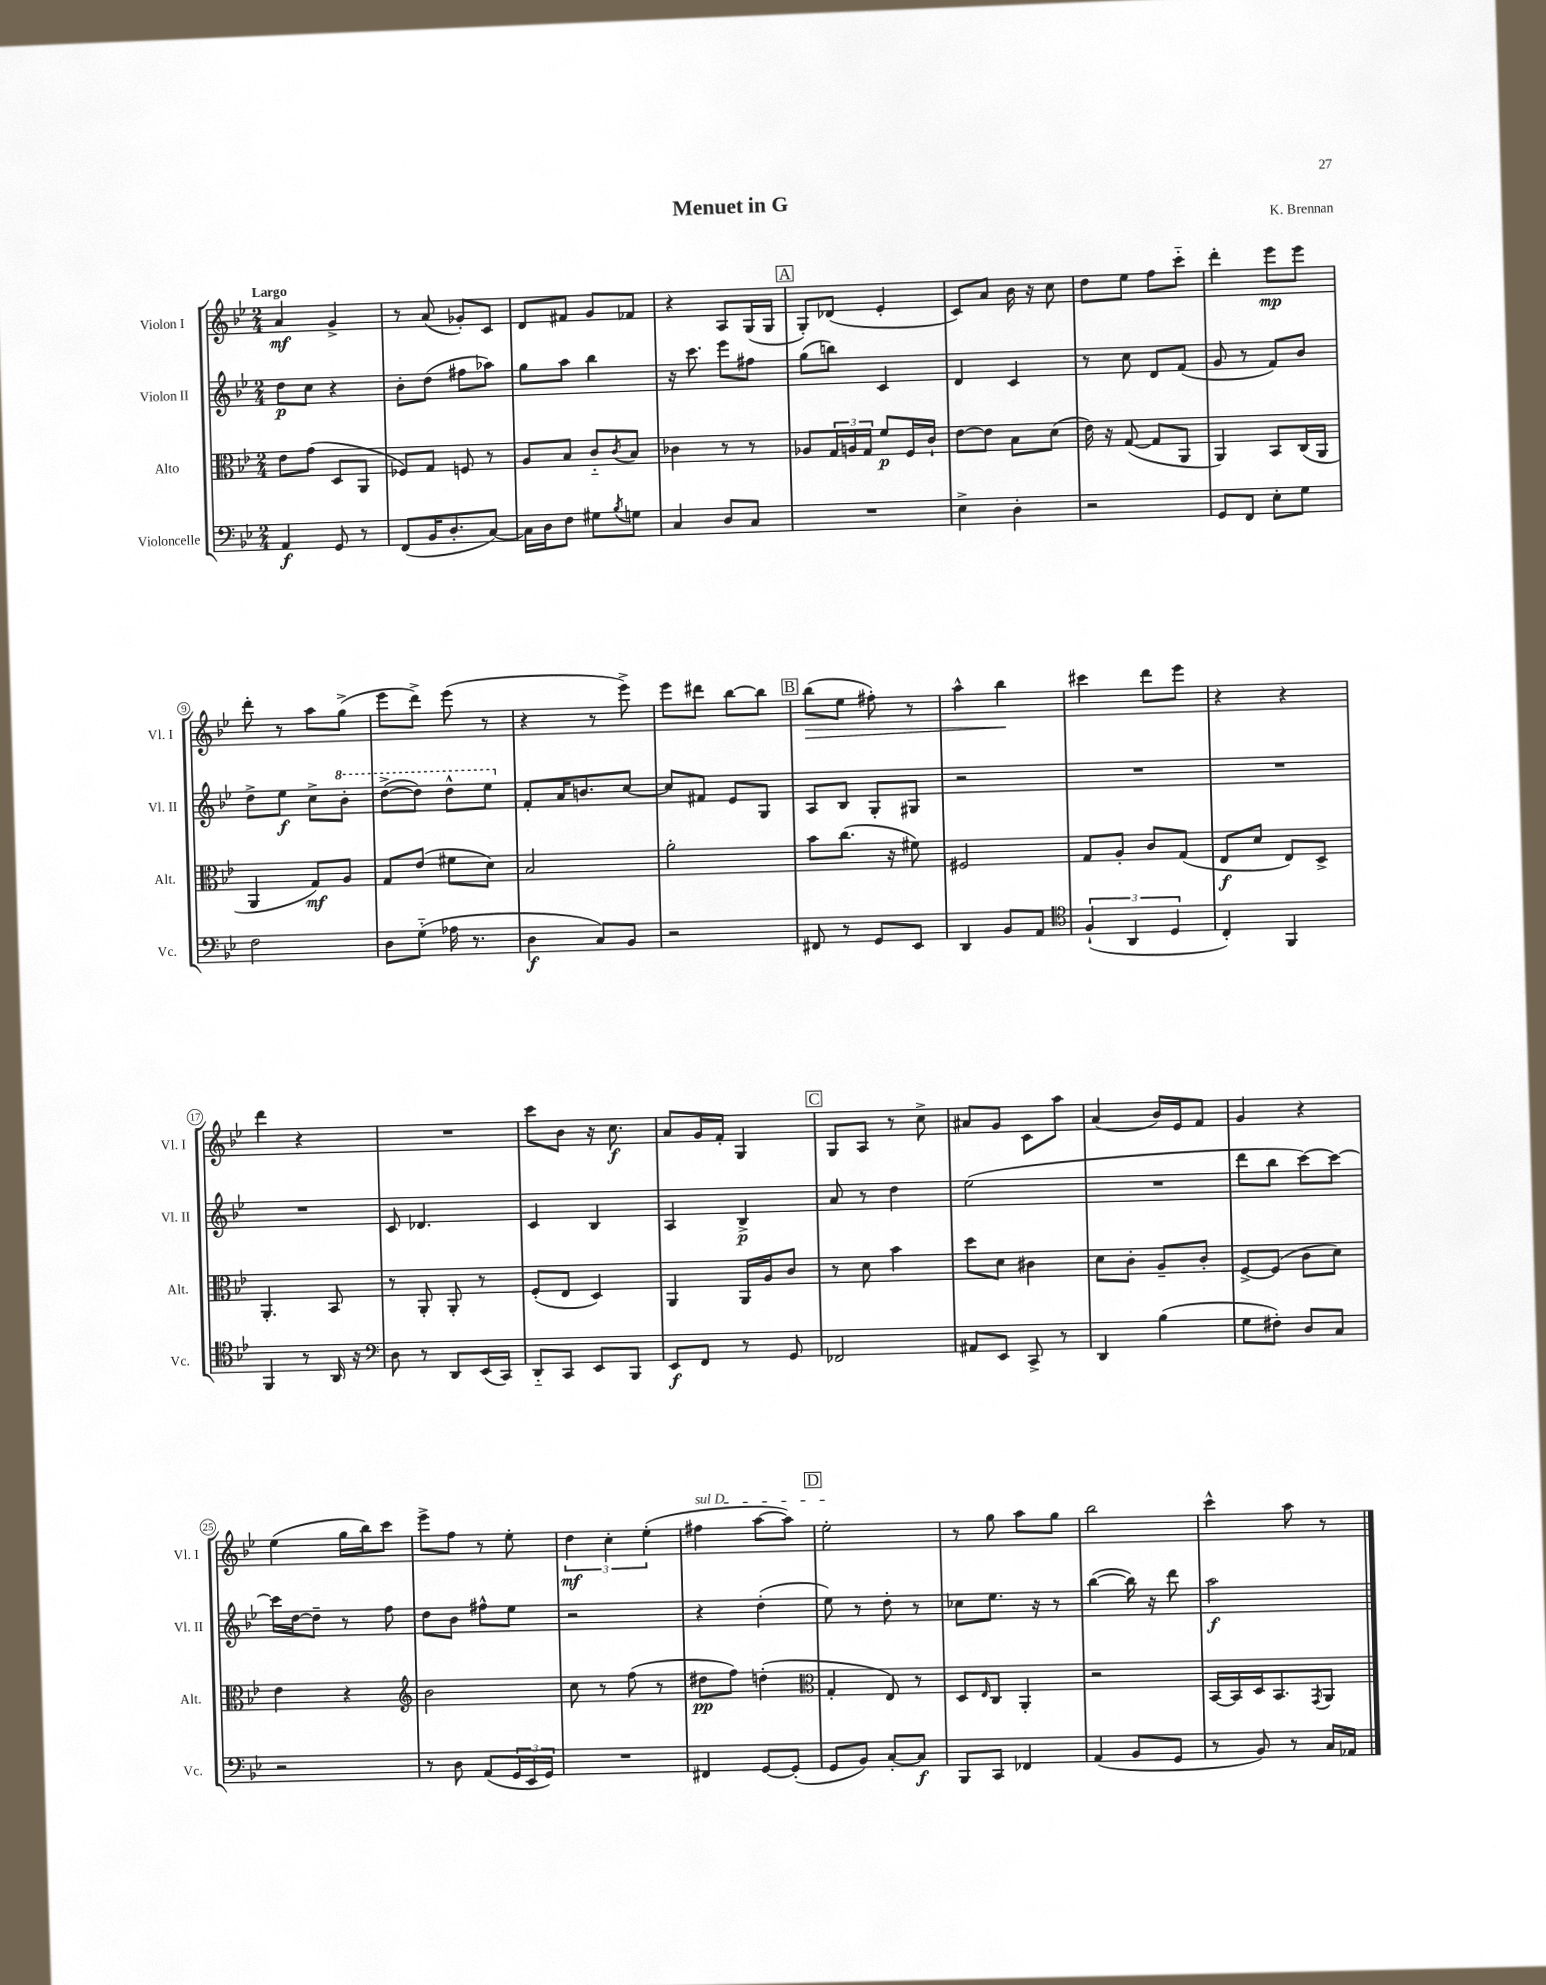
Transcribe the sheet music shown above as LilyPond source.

\header { title = "Menuet in G" composer = "K. Brennan" }
<<
\new StaffGroup <<
\new Staff = "s0" \with { instrumentName = "Violon I" shortInstrumentName = "Vl. I" } {
    \clef treble \key bes \major \numericTimeSignature \time 2/4 \tempo "Largo"
    a'4\mf g'4-> |
    r8 a'8( ges'8-.) c'8 |
    d'8 fis'8 g'8 fes'8 |
    r4 a8 g16( g16 |
    \mark \markup { \box "A" } g8-.) des'8( ees'4-. |
    c'8) a'8 bes'16 r16 c''8 |
    d''8 ees''8 f''8 c'''8-_ |
    d'''4-. ees'''8\mp ees'''8 |
    d'''8-. r8 a''8 g''8->( |
    ees'''8 d'''8->) ees'''8( r8 |
    r4 r8 ees'''8->) |
    ees'''8 dis'''8 bes''8~ bes''8 |
    \mark \markup { \box "B" } bes''8\>( ees''8 fis''8-.) r8 |
    a''4-^ bes''4\! |
    cis'''4 d'''8 ees'''8 |
    r4 r4 |
    d'''4 r4 |
    R2 |
    c'''8 bes'8 r16 c''8.\f |
    a'8 g'16 f'16-. g4 |
    \mark \markup { \box "C" } g8 a8 r8 c''8-> |
    ais'8 g'8 c'8 a''8 |
    a'4( bes'16) ees'16 f'8 |
    g'4 r4 |
    ees''4( g''16 bes''16) c'''8 |
    ees'''8-> f''8 r8 ees''8-. |
    \tuplet 3/2 { d''4\mf c''4-. ees''4-.( } |
    \once \override TextSpanner.bound-details.left.text = \markup { \italic "sul D" } fis''4\startTextSpan a''8~ a''8) |
    \mark \markup { \box "D" } ees''2-.\stopTextSpan |
    r8 g''8 a''8 g''8 |
    bes''2 |
    c'''4-^ a''8 r8 \bar "|." |
}
\new Staff = "s1" \with { instrumentName = "Violon II" shortInstrumentName = "Vl. II" } {
    \clef treble \key bes \major \numericTimeSignature \time 2/4
    d''8\p c''8 r4 |
    bes'8-. d''8( fis''8 aes''8) |
    g''8 a''8 bes''4 |
    r16 c'''8. ees'''8 fis''8 |
    \mark \markup { \box "A" } g''8( b''8) c'4 |
    d'4 c'4 |
    r8 c''8 d'8 f'8( |
    g'8 r8 f'8) bes'8 |
    d''8-> ees''8\f c''8-> \ottava #1 bes''8-. |
    d'''8~->( d'''8) d'''8-^ ees'''8 \ottava #0 |
    f'8-. a'16 b'8. c''8~ |
    c''8 fis'8 ees'8 g8 |
    \mark \markup { \box "B" } a8 bes8 g8-. gis8 |
    r2 |
    R2 |
    R2 |
    R2 |
    c'8 des'4. |
    c'4 bes4 |
    a4 bes4->\p |
    \mark \markup { \box "C" } a'8 r8 d''4 |
    ees''2( |
    R2 |
    d'''8 bes''8 c'''8~) c'''8~ |
    c'''16 d''16~ d''8-- r8 f''8 |
    d''8 bes'8 fis''8-^ ees''8 |
    r2 |
    r4 d''4-.( |
    \mark \markup { \box "D" } ees''8) r8 d''8-. r8 |
    ces''8 ees''8. r16 r8 |
    bes''4~( bes''16) r16 d'''8 |
    a''2\f \bar "|." |
}
\new Staff = "s2" \with { instrumentName = "Alto" shortInstrumentName = "Alt." } {
    \clef alto \key bes \major \numericTimeSignature \time 2/4
    ees'8 g'8( d8 a,8 |
    fes8) g8 f8 r8 |
    a8 bes8 c'8-_ \acciaccatura { c'8 } bes8 |
    ces'4 r8 r8 |
    \mark \markup { \box "A" } aes8 \tuplet 3/2 { g16 a16 g16 } f'8\p f16 c'16-! |
    ees'8~ ees'8 bes8 d'8( |
    ees'16) r16 g8~( g8 a,8 |
    a,4) bes,8 c16( a,16 |
    a,4 g8\mf) a8 |
    g8 ees'8( fis'8 d'8) |
    bes2 |
    a'2-. |
    \mark \markup { \box "B" } bes'8 c''8.( r16 fis'8) |
    fis2 |
    g8 a8-. c'8 g8( |
    ees8\f d'8 ees8) d8-> |
    a,4.-. bes,8 |
    r8 a,8-. a,8-. r8 |
    f8-.( ees8 d4) |
    a,4 a,16 a16 c'8 |
    \mark \markup { \box "C" } r8 d'8 bes'4 |
    d''8 d'8 cis'4 |
    d'8 c'8-. a8-- c'8-. |
    f8~-> f8( c'8 d'8) |
    ees'4 r4 |
    \clef treble bes'2 |
    c''8 r8 f''8( r8 |
    dis''8\pp f''8) d''4-.( |
    \mark \markup { \box "D" } \clef alto g4-. ees8) r8 |
    d8 \grace { ees16 } c8 a,4-. |
    r2 |
    bes,16~ bes,16 d16 bes,8. \acciaccatura { g,8 } a,8 \bar "|." |
}
\new Staff = "s3" \with { instrumentName = "Violoncelle" shortInstrumentName = "Vc." } {
    \clef bass \key bes \major \numericTimeSignature \time 2/4
    a,4\f g,8 r8 |
    f,8( bes,16 d8.-. c8~) |
    c16 d16 f8 gis8 \acciaccatura { bes8 } g8 |
    c4 d8 c8 |
    \mark \markup { \box "A" } R2 |
    ees4-> d4-. |
    r2 |
    g,8 f,8 ees8-. g8 |
    f2 |
    d8 g8-_( aes16 r8. |
    d4\f c8) bes,8 |
    r2 |
    \mark \markup { \box "B" } fis,8 r8 g,8 ees,8 |
    d,4 bes,8 a,8 |
    \clef tenor \tuplet 3/2 { f4-!( a,4 d4 } |
    c4-.) f,4 |
    f,4 r8 a,16 r16 |
    \clef bass d8 r8 d,8 ees,16( c,16) |
    d,8-_ c,8 ees,8 bes,,8 |
    ees,8\f f,8 r8 g,8 |
    \mark \markup { \box "C" } fes,2 |
    ais,8 ees,8 c,8-> r8 |
    d,4 bes4( |
    g8 fis8-.) d8 c8 |
    r2 |
    r8 d8 a,8( \tuplet 3/2 { g,16 ees,16 g,16) } |
    R2 |
    fis,4 g,8~ g,8-.( |
    \mark \markup { \box "D" } g,8 bes,8) c8~-. c8\f |
    bes,,8 c,8 fes,4 |
    a,4( bes,8 g,8 |
    r8 bes,8) r8 c16 aes,16 \bar "|." |
}
>>
>>
\layout { \context { \Score \override BarNumber.stencil = #(make-stencil-circler 0.1 0.3 ly:text-interface::print) } }
